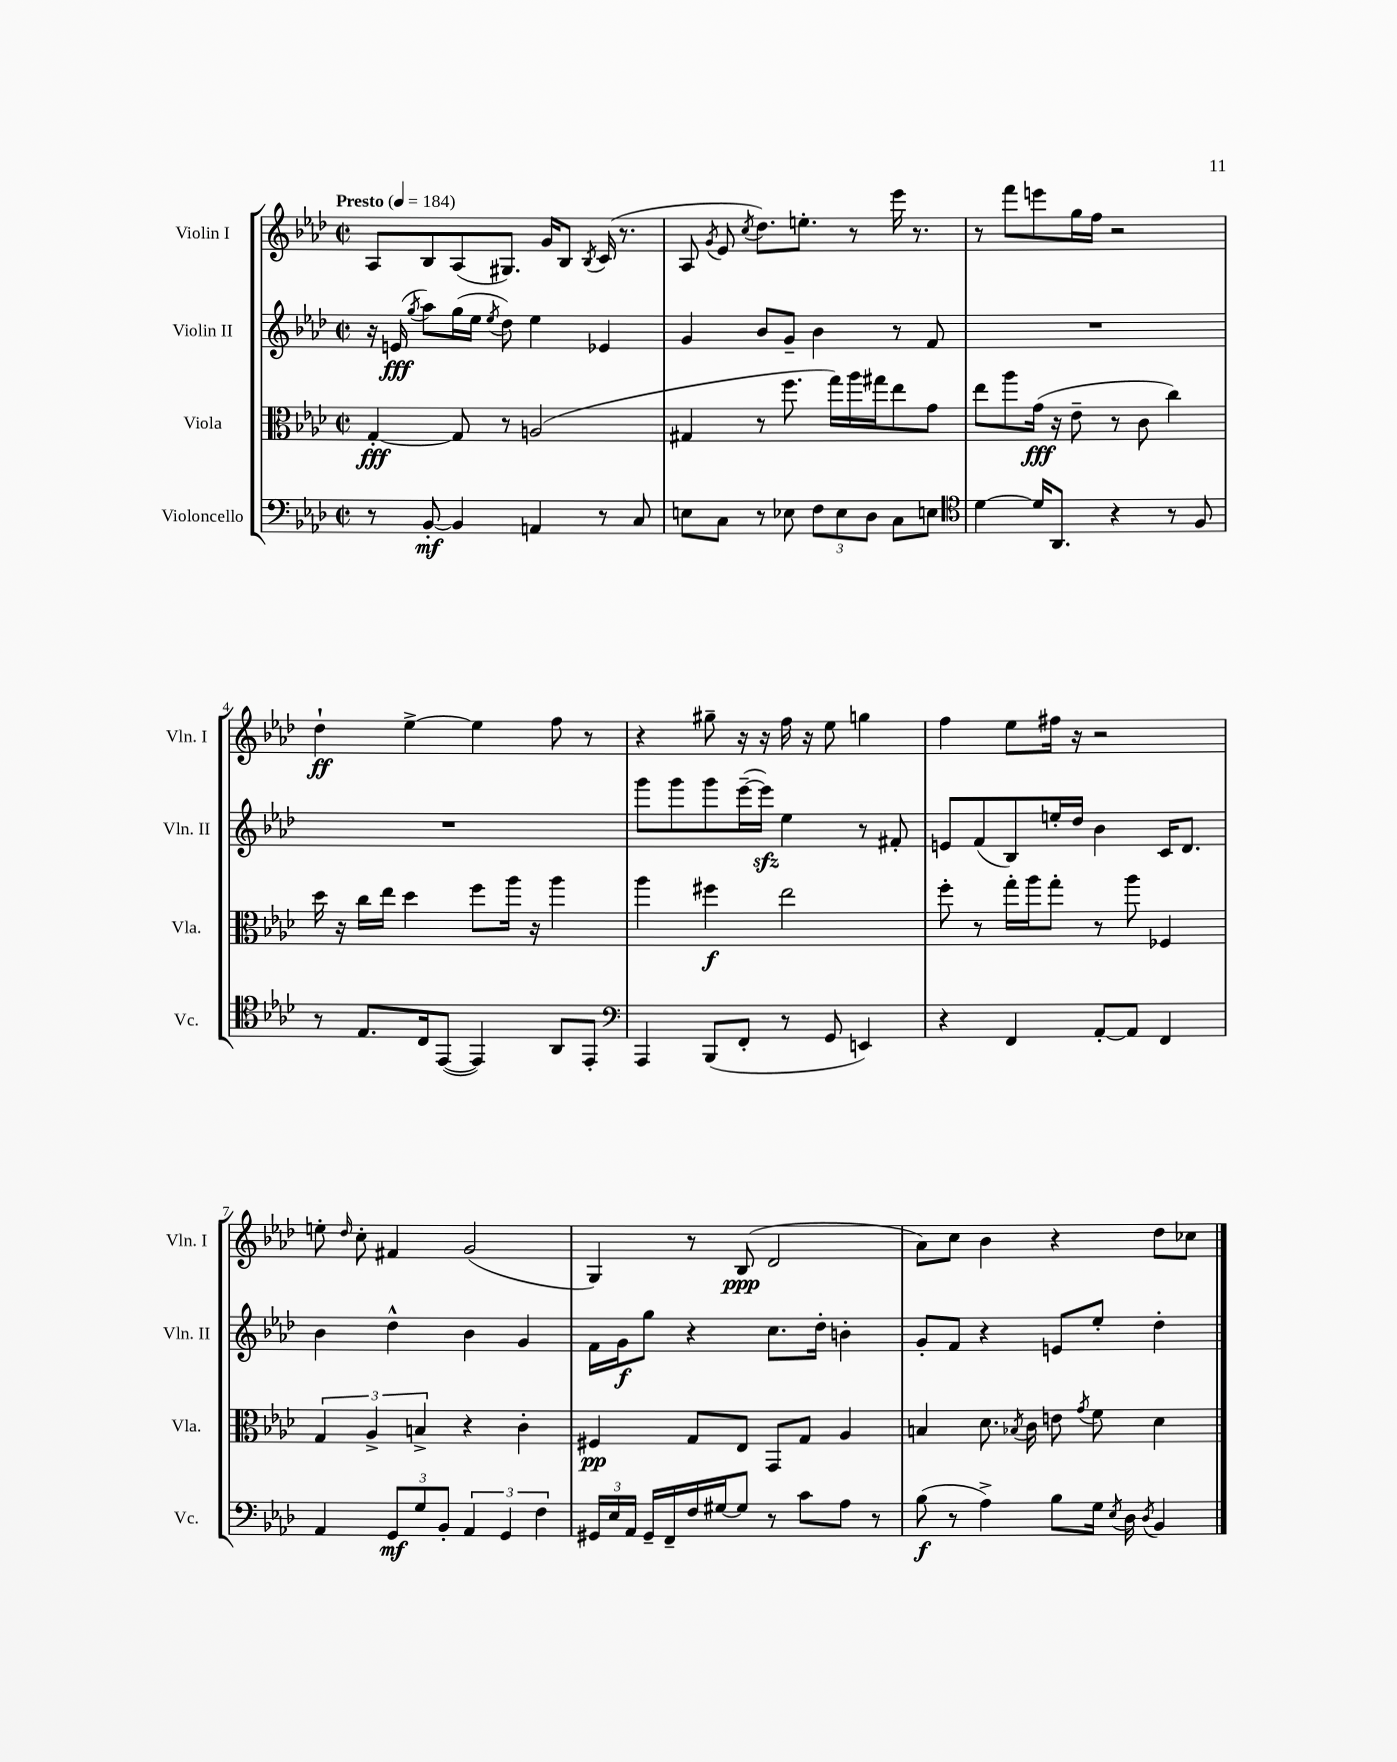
<<
\new StaffGroup <<
\new Staff = "s0" \with { instrumentName = "Violin I" shortInstrumentName = "Vln. I" } {
    \clef treble \key aes \major \defaultTimeSignature \time 2/2 \tempo "Presto" 4 = 184
    \autoBeamOff aes8[ bes8 aes8( gis8.]) g'16[ bes8] \acciaccatura { bes8 } c'16( r8. |
    aes8 \acciaccatura { g'8 } ees'8 \acciaccatura { c''8 } des''8.[) e''8.]-. r8 ees'''16 r8. |
    r8 f'''8[ e'''8 g''16 f''16] r2 |
    des''4-!\ff ees''4~-> ees''4 f''8 r8 |
    r4 gis''8-- r16 r16 f''16 r16 ees''8 g''4 |
    f''4 ees''8[ fis''16] r16 r2 |
    e''8-. \grace { des''16 } c''8-. fis'4 g'2( |
    g4) r8 bes8\ppp( des'2 |
    aes'8[) c''8] bes'4 r4 des''8[ ces''8] \bar "|." |
}
\new Staff = "s1" \with { instrumentName = "Violin II" shortInstrumentName = "Vln. II" } {
    \clef treble \key aes \major \defaultTimeSignature \time 2/2
    \autoBeamOff r16 e'16\fff( \acciaccatura { g''8 } aes''8[) g''16( ees''16] \acciaccatura { ees''8 } des''8) ees''4 ees'4 |
    g'4 bes'8[ g'8]-- bes'4 r8 f'8 |
    R1 |
    R1 |
    g'''8[ g'''8 g'''8 ees'''16~--( ees'''16]\sfz) ees''4 r8 fis'8-. |
    e'8[ f'8( bes8) e''16-. des''16] bes'4 c'16[ des'8.] |
    bes'4 des''4-^ bes'4 g'4 |
    f'16[ g'16\f g''8] r4 c''8.[ des''16]-. b'4-. |
    g'8[-. f'8] r4 e'8[ ees''8]-. des''4-. \bar "|." |
}
\new Staff = "s2" \with { instrumentName = "Viola" shortInstrumentName = "Vla." } {
    \clef alto \key aes \major \defaultTimeSignature \time 2/2
    \autoBeamOff g4~-.\fff g8 r8 a2( |
    gis4 r8 f''8. g''16[) aes''16 gis''16 ees''8 g'8] |
    ees''8[ aes''8 g'16]\fff( r16 ees'8-- r8 c'8 c''4) |
    des''16 r16 c''16[ ees''16] des''4 f''8[ aes''16] r16 aes''4 |
    aes''4 fis''4\f ees''2 |
    f''8-. r8 g''16[-. aes''16 g''8]-. r8 aes''8 fes4 |
    \tuplet 3/2 { g4 aes4-> b4-> } r4 c'4-. |
    fis4\pp g8[ ees8] g,8[ g8] aes4 |
    b4 des'8. \acciaccatura { bes8 } c'16 e'8 \acciaccatura { g'8 } f'8 des'4 \bar "|." |
}
\new Staff = "s3" \with { instrumentName = "Violoncello" shortInstrumentName = "Vc." } {
    \clef bass \key aes \major \defaultTimeSignature \time 2/2
    \autoBeamOff r8 bes,8~-.\mf bes,4 a,4 r8 c8 |
    e8[ c8] r8 ees8 \tuplet 3/2 { f8[ ees8 des8] } c8[ e8] |
    \clef tenor des'4~ des'16[ aes,8.] r4 r8 f8 |
    r8 ees8.[ c16 ees,8]~( ees,4) aes,8[ ees,8]-. |
    \clef bass aes,,4 bes,,8[( f,8]-. r8 g,8 e,4) |
    r4 f,4 aes,8[~-. aes,8] f,4 |
    aes,4 \tuplet 3/2 { g,8[\mf g8 bes,8]-. } \tuplet 3/2 { aes,4 g,4 f4 } |
    \tuplet 3/2 { gis,16[ ees16 aes,16] } gis,16[-- f,16-- f16 gis16~ gis8] r8 c'8[ aes8] r8 |
    bes8\f( r8 aes4->) bes8[ g16] \acciaccatura { ees8 } des16 \acciaccatura { des8 } bes,4 \bar "|." |
}
>>
>>
